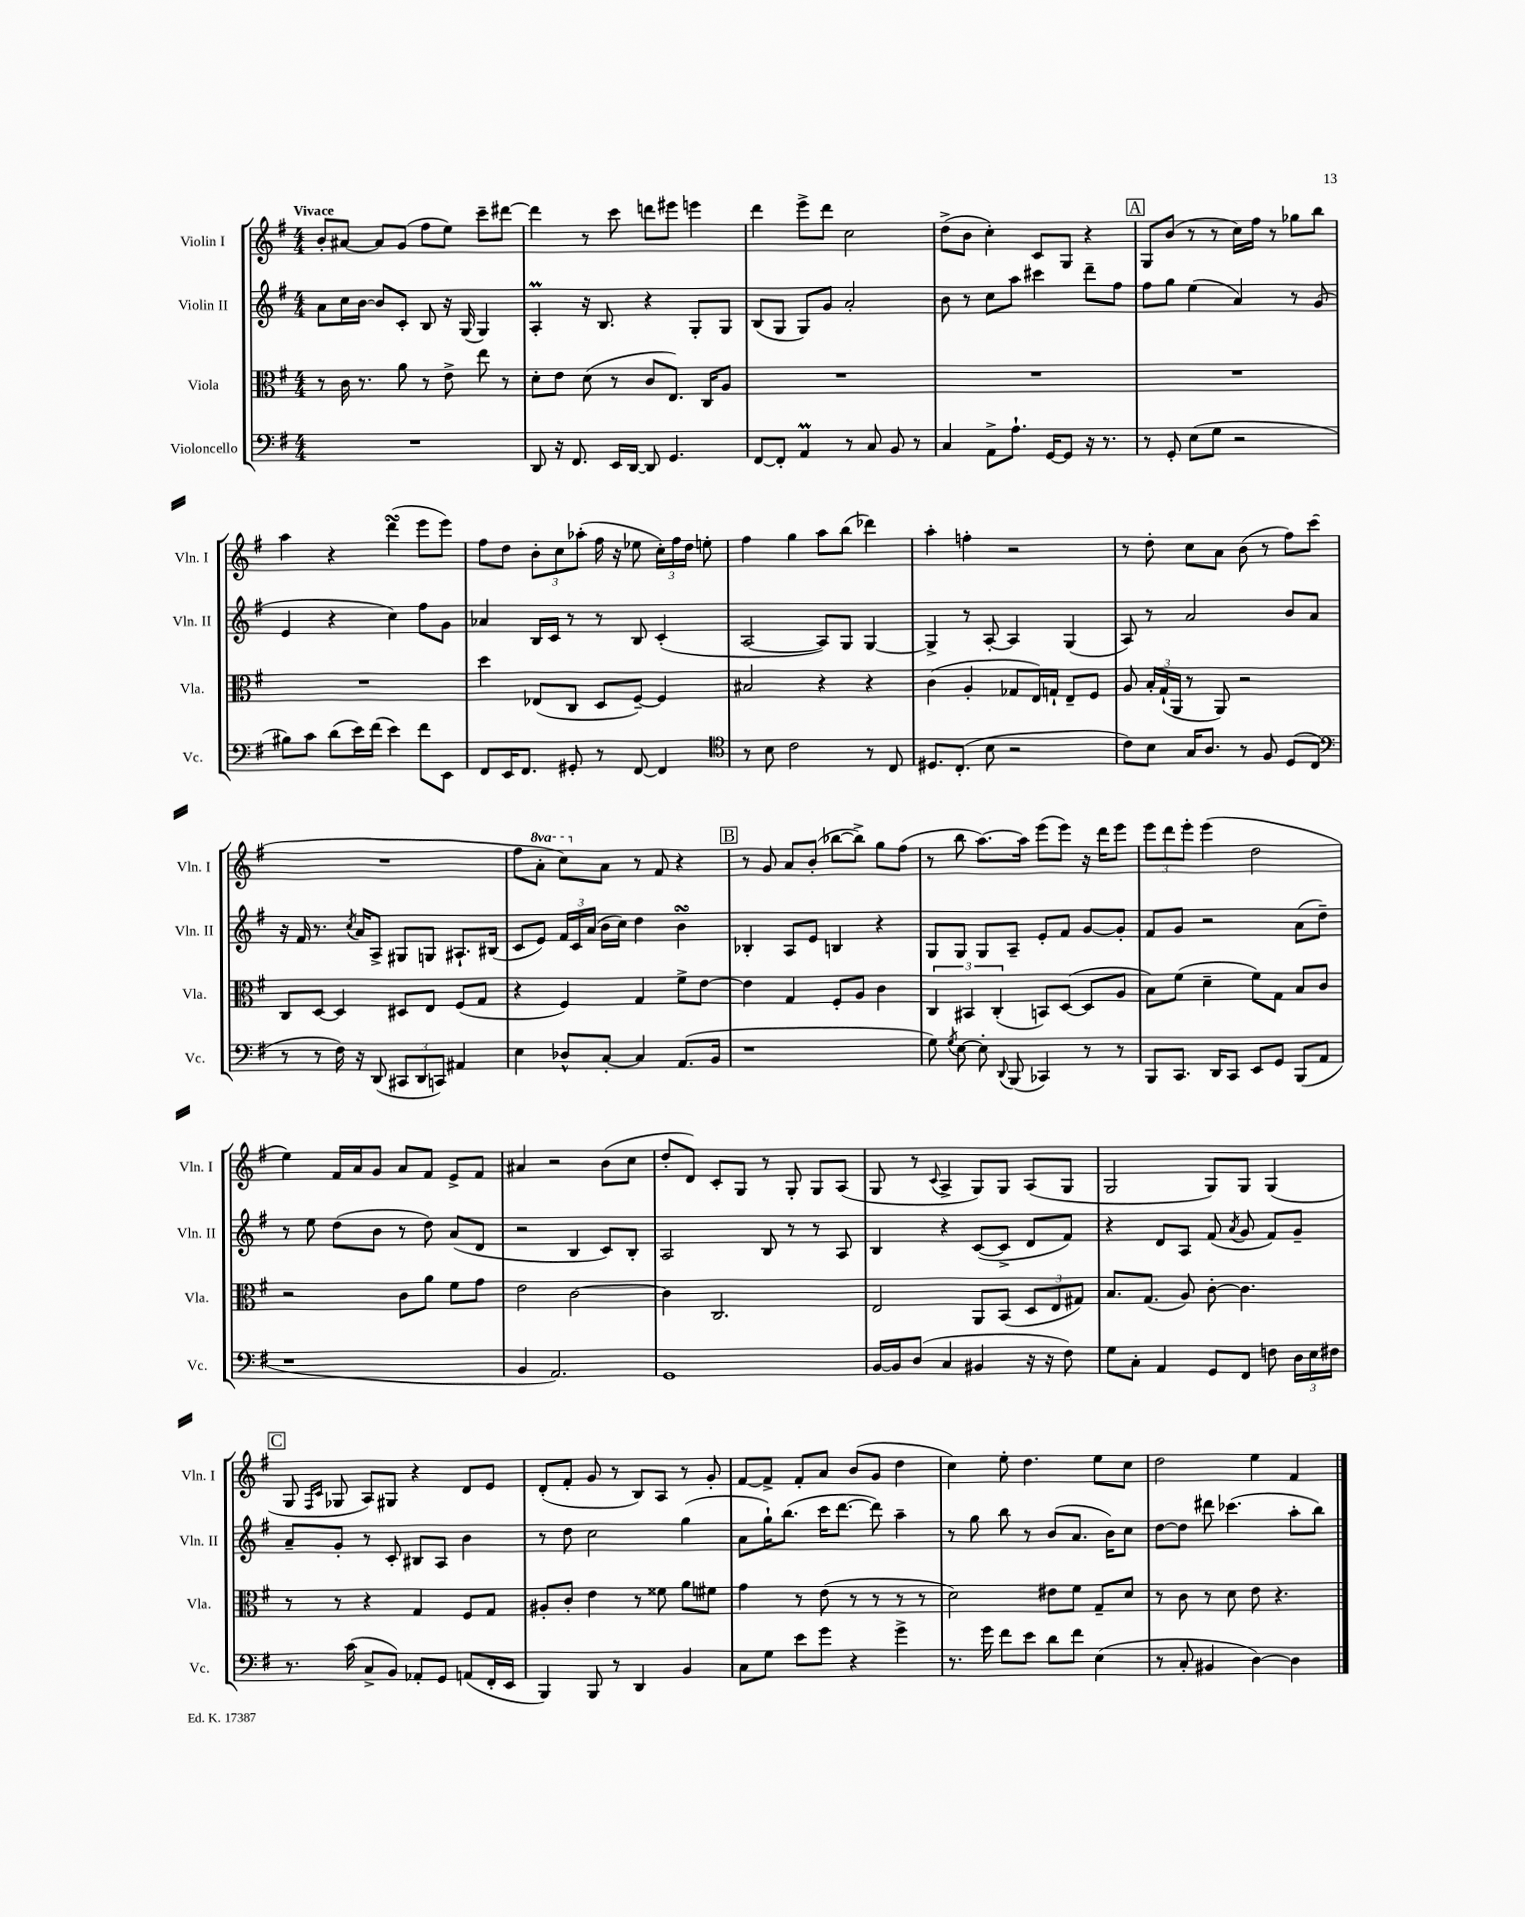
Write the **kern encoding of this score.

**kern	**kern	**kern	**kern
*staff4	*staff3	*staff2	*staff1
*clefF4	*clefC3	*clefG2	*clefG2
*k[f#]	*k[f#]	*k[f#]	*k[f#]
*M4/4	*M4/4	*M4/4	*M4/4
1r	8r	8a\L	8b'/L
.	16c\	16cc\L	[8a#/J
.	8.r	[16b\JJ	.
.	.	8b/]L	8a#/]L
.	8a\	8c'/J	(8g/J
.	8r	8B/	8ff#\L
.	8e^\	16r	8ee\J)
.	.	(16G/	.
.	8ee\	4G/)	8ccc~\L
.	8r	.	[8ddd#\J
=	=	=	=
8DD/	8d'\L	4A'/	4ddd#\]
16r	8e\J	.	.
8.FF#/	.	.	.
.	(8d\	16r	8r
.	.	8.B/	.
16EE/LL	8r	.	8ccc\
[16DD/JJ	.	.	.
8DD/]	8c/L	4r	8ddd\L
4.GG/	8.E/J)	.	8eee#\J
.	.	8G'/L	4eee\
.	16C/LK	.	.
.	8A/J	8G/J	.
=	=	=	=
[8FF#/L	1r	(8B/L	4ddd\
8FF#'/]J	.	8G/J	.
4AA/	.	8G/L)	8eee^\L
.	.	8g/J	8ddd\J
8r	.	2a'/	2cc\
8C/	.	.	.
8BB/	.	.	.
8r	.	.	.
=	=	=	=
4C/	1r	8b\	(8dd^\L
.	.	8r	8b\J
8AA^\L	.	8cc\L	4cc'\)
8.A`\J	.	8aa\J	.
.	.	4ccc#\	8c/L
[16GG/LK	.	.	.
8GG/]J	.	.	8G/J
16r	.	8ddd~\L	4r
8.r	.	.	.
.	.	8ff#\J	.
=	=	=	=
8r	1r	8ff#\L	8G/L
8GG'/	.	8gg\J	(8b/J
(8E\L	.	(4ee\	8r
8G\J	.	.	8r
2r	.	4a/)	16cc\LL)
.	.	.	16ff#\JJ
.	.	.	8r
.	.	8r	8gg-\L
.	.	(8g/	8bb\J
=	=	=	=
8B#\L)	1r	4e/	4aa\
8c\J	.	.	.
(8d\L	.	4r	4r
16e\L)	.	.	.
(16f#\JJ	.	.	.
4e\)	.	4cc\)	(4ddd\
8f#\L	.	8ff#\L	8eee\L
8EE\J	.	8g\J	8eee\J)
=	=	=	=
8FF#/L	4dd\	4a-/	8ff#\L
16EE/K	.	.	8dd\J
8.FF#/J	.	.	.
.	(8E-/L	16B/LL	12b'\L
.	.	16c/JJ	.
.	.	.	12cc\
8GG#'/	8C/J	8r	.
.	.	.	(12aa-'\J
8r	8D/L	8r	16ff#\
.	.	.	16r
[8FF#/	[8F#~/J)	8B/	8ee-\
4FF#/]	4F#/]	(4c'/	24cc'\LL)
.	.	.	24ff#\
.	.	.	24dd\JJ
.	.	.	8ee'\
=	=	=	=
*clefC4	*	*	*
8r	2B#/	[2A/	4ff#\
8B\	.	.	.
2c\	.	.	4gg\
.	4r	8A/]L)	8aa\L
.	.	8G/J	(8bb\J
8r	4r	[4G/	4ddd-\)
8C/	.	.	.
=	=	=	=
8.D#/L	(4c\	4G^/]	4aa'\
(8.C'/J	.	.	.
.	4A'/	8r	4ff'\
8B\	.	[8A'/	.
2r	8G-/L	4A/]	2r
.	16E/L)	.	.
.	16G`/JJ	.	.
.	8E~/L	(4G/	.
.	8F#/J	.	.
=	=	=	=
8c\L)	8A/	8A/)	8r
8B\J	24B'/LL	8r	8dd'\
.	(24G`/	.	.
.	24AA/JJ	.	.
16G/LK	8r	2a/	8cc\L
8.A/J	.	.	.
.	8AA/)	.	8a\J
8r	2r	.	(8b\
8F#/	.	.	8r
(8D/L	.	8b/L	8ff#\L)
8C/J	.	8a/J	(8ccc\J
=	=	=	=
*clefF4	*	*	*
8r	8C/L	16r	1r
.	.	16f#/	.
8r	[8D/J	8.r	.
16F#\)	4D/]	.	.
.	.	8qcc/	.
16r	.	16a/LK	.
(8DD/	.	8A^/J	.
12CC#/L	8D#/L	8G#/L	.
12DD/	.	.	.
.	8E/J	8G/J	.
12CC/J)	.	.	.
4AA#/	(8F#/L	8.A#`/L	.
.	8G/J	.	.
.	.	(16B#/Jk	.
=	=	=	=
4E\	4r	8c/L	8ff#\L
.	.	8e/J)	8aa'\J
8D-^^/L	4F#/)	24f#/LL	8ccc\L)
.	.	24c/	.
.	.	(24a/JJ	.
[8C'/J	.	16b\LL	8a\J
.	.	16cc\JJ)	.
4C/]	4G/	4dd\	8r
.	.	.	8f#/
(8.AA/L	8f#^\L	4b\	4r
.	[8e\J	.	.
16BB/Jk	.	.	.
=	=	=	=
1r	4e\]	4B-'/	8r
.	.	.	8g/
.	4G/	8A/L	8a/L
.	.	8e/J	(8b'/J
.	8F#'/L	4B/	[8bb-\L
.	8A/J	.	8bb-^\]J)
.	4c\	4r	8gg\L
.	.	.	(8ff#\J
=	=	=	=
8G\)	6C/	8G/L	8r
8qG/	.	.	.
[8E\	.	8G/J	8bb\
.	6BB#/	.	.
8E'\]	.	8G/L	[8.aa\L)
.	(6C'/	.	.
8qqDD/	.	.	.
(8BBB/	.	8A~/J	.
.	.	.	16aa\]Jk
4CC-/)	8BB/L)	8e'/L	(8eee\L
.	([8D/J	8f#/J	8eee\J)
8r	8D/]L	[8g/L	16r
.	.	.	16ddd\LK
8r	8A/J	8g'/]J	8eee\J
=	=	=	=
8BBB/L	8B\L)	8f#/L	12eee\L
.	.	.	12ddd\
8.CC/J	(8f#\J	8g/J	.
.	.	.	12eee'\J
.	4d~\	2r	(4eee\
16DD/LK	.	.	.
8CC/J	.	.	.
8EE/L	8f#\L)	.	2dd\
8GG/J	8G\J	.	.
(8BBB/L	8B/L	(8a\L	.
8AA/J	8c/J	8dd~\J)	.
=	=	=	=
1r	2r	8r	4ee\)
.	.	8ee\	.
.	.	(8dd\L	16f#/LL
.	.	.	16a/J
.	.	8b\J	8g/J
.	8c\L	8r	8a/L
.	8a\J	8dd\)	8f#/J
.	8f#\L	(8a/L	8e^/L
.	8g\J	8d/J	8f#/J
=	=	=	=
4BB/	2e\	2r	4a#/
2.AA/)	.	.	2r
.	[2c\	4B/	.
.	.	8c/L)	(8b\L
.	.	8B'/J	8cc\J
=	=	=	=
1GG	4c\]	2A/	8dd'/L
.	.	.	8d/J)
.	2.C/	.	8c'/L
.	.	.	8G/J
.	.	8B/	8r
.	.	8r	8G'/
.	.	8r	8G/L
.	.	8A/	(8A/J
=	=	=	=
[16BB/LL	2E/	4B/	8G/
16BB/]J	.	.	.
(8D/J	.	.	8r
.	.	.	8qqc/
4C/	.	4r	4A^/
4BB#/	8AA/L	([8c/L	8G/L)
.	(8BB/J	8c^/]J	8G/J
16r	12D/L	8d/L	(8A/L
16r	.	.	.
.	12E/	.	.
8F#\)	.	8f#/J)	8G/J
.	12G#/J)	.	.
=	=	=	=
8G\L	8.B/L	4r	2G/
8C'\J	.	.	.
.	(8.G/J	.	.
4AA/	.	8d/L	.
.	8A/)	8A/J	.
8GG/L	[8c'\	(8f#/	8G/L)
.	.	8qa/	.
8FF#/J	4.c\]	8g/	8G/J
8F\	.	8f#/L)	(4G/
24D\LL	.	8g~/J	.
24E\	.	.	.
24F#\JJ	.	.	.
=	=	=	=
8.r	8r	8a~/L	8G/
.	.	.	16qqF#/LL
.	.	.	16qqc/JJ
.	8r	8g'/J	8G-/
(16c\	.	.	.
8C^/L	4r	8r	8A/L)
8BB/J)	.	8c'/	8G#/J
8AA-'/L	4G/	8B#/L	4r
8GG/J	.	8A/J	.
(8AA/L	8F#/L	4b\	8d/L
16FF#'/L	8G/J	.	8e/J
16EE/JJ	.	.	.
=	=	=	=
4BBB/)	8A#'/L	8r	(8d'/L
.	8c'/J	8dd\	8f#'/J
8BBB/	4e\	2cc\	8g/
8r	.	.	8r
4DD/	8r	.	8B/L)
.	8f##\	.	8A/J
4BB/	8a\L	(4gg\	8r
.	8f#\J	.	8g'/
=	=	=	=
8C\L	4g\	8a\L	[8f#/L
8G\J	.	16gg`\K)	8f#^/]J
.	.	(8.bb\J	.
8e\L	8r	.	8f#'/L
8g\J	(8e\	16ccc\LK	8a/J
.	.	[8.ddd\J	.
4r	8r	.	(8b/L
.	8r	8ddd\])	8g/J
4g^\	8r	4aa~\	4dd\
.	8r	.	.
=	=	=	=
8.r	2d\)	8r	4cc\)
.	.	8gg\	.
16g\	.	.	.
8f#\L	.	8bb\	8ee'\
8e\J	.	8r	4.dd\
8d\L	8e#\L	(8b/L	.
8f#\J	8f#\J	8.a/J	.
(4E\	8G~/L	.	8ee\L
.	.	16b\LK)	.
.	8d/J	8cc\J	8cc\J
=	=	=	=
8r	8r	[8dd\L	2dd\
8C'/	8c\	8dd\]J	.
4BB#/	8r	8ddd#\	.
.	8d\	(4.ccc-\	.
[4D\)	8e\	.	4ee\
.	4.r	.	.
4D\]	.	8aa'\L	4f#/
.	.	8bb\J)	.
==	==	==	==
*-	*-	*-	*-
